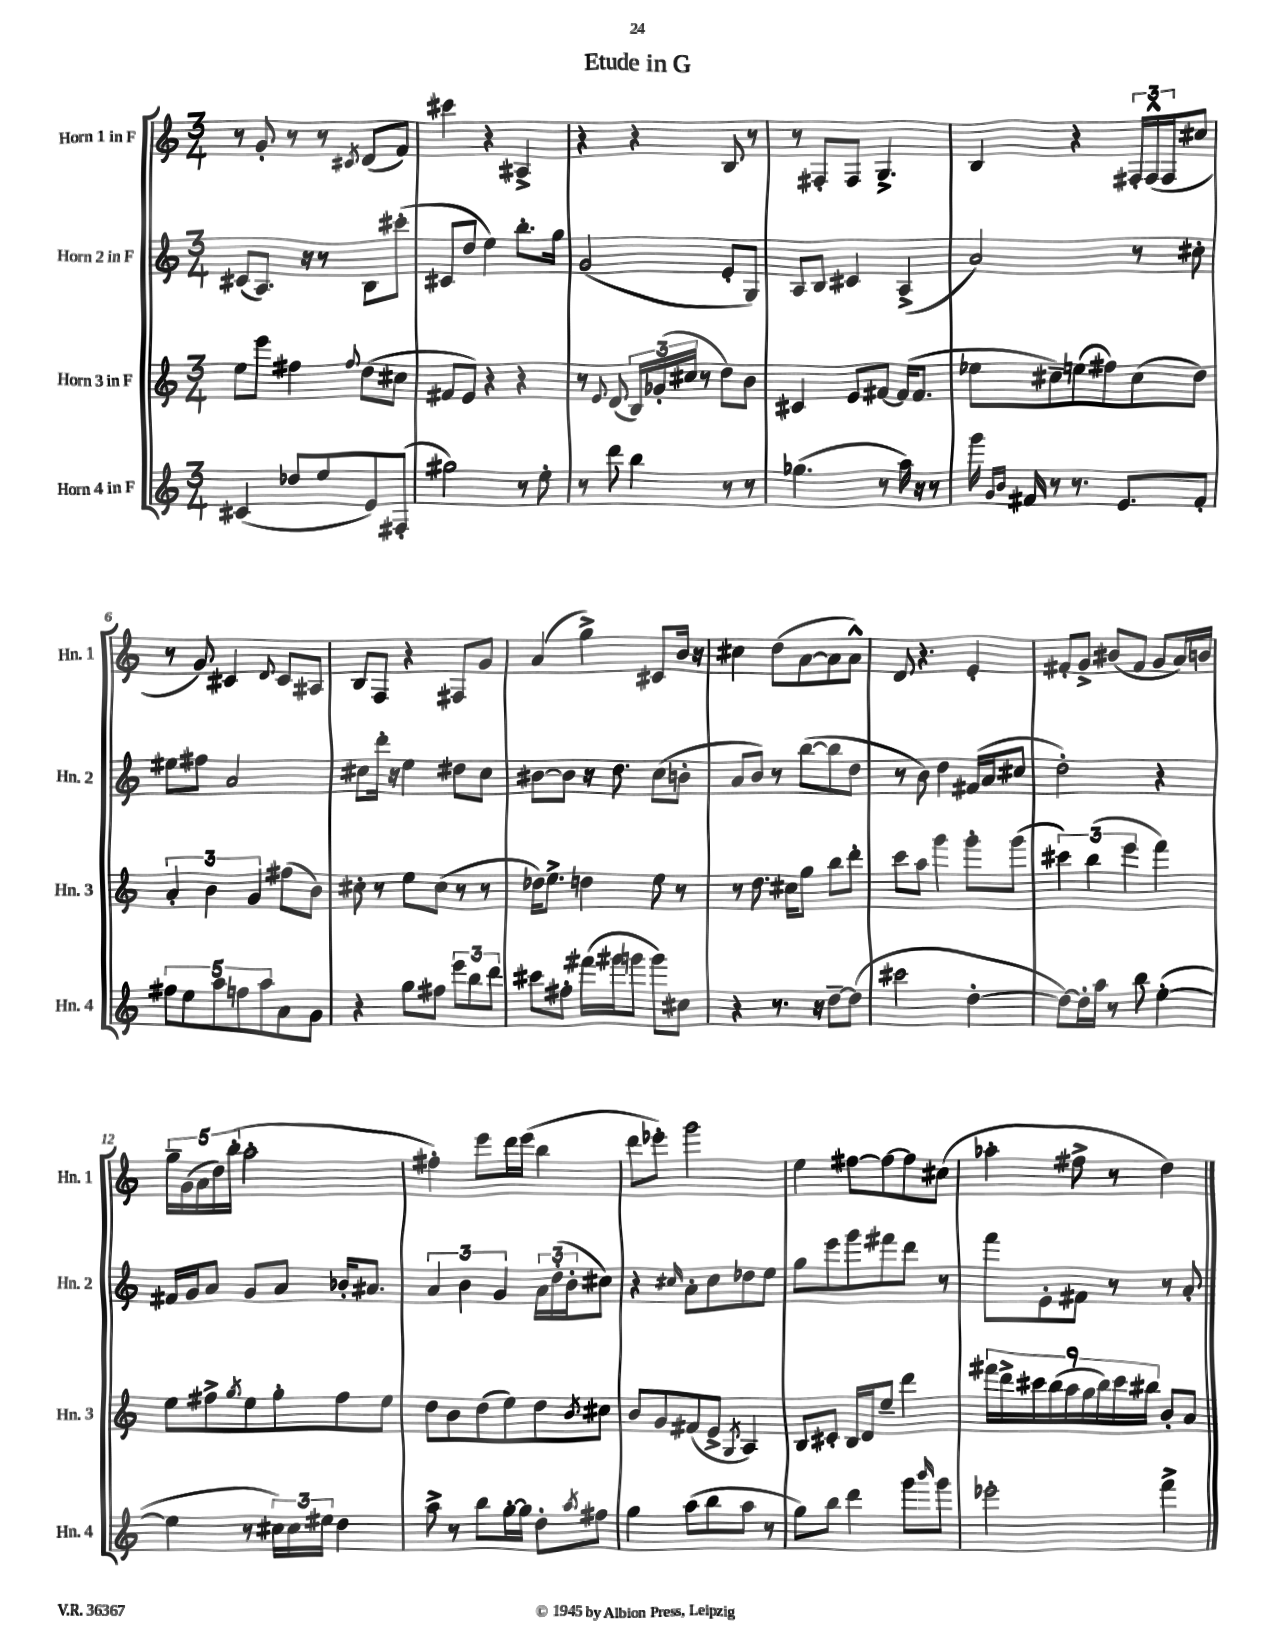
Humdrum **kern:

**kern	**kern	**kern	**kern
*part4	*part3	*part2	*part1
*staff4	*staff3	*staff2	*staff1
*I"Horn 4 in F	*I"Horn 3 in F	*I"Horn 2 in F	*I"Horn 1 in F
*I'Hn. 4	*I'Hn. 3	*I'Hn. 2	*I'Hn. 1
*clefG2	*clefG2	*clefG2	*clefG2
*k[]	*k[]	*k[]	*k[]
*M3/4	*M3/4	*M3/4	*M3/4
=1	=1	=1	=1
(4c#X/	8ee\L	(8c#X/L	8r
.	8eee\J	8.A/J)	8g'/
8dd-X/L	4ff#X\	.	8r
.	.	16r	.
8ee/	.	8r	8r
.	8qqff#/	.	8qc#X/
8e/)	(8dd\L	8B\L	(8d/L
(8F#X'/J	8cc#X\J	(8ccc#X'\J	8f/J)
=2	=2	=2	=2
2gg#X\)	8f#X/L	8c#X/L	4ccc#X\
.	8e/J)	8dd/J	.
.	4r	4ee\)	4r
8r	4r	8.bb'\L	4A#X^/
8ee'\	.	.	.
.	.	16gg\Jk	.
=3	=3	=3	=3
8r	8r	(2g/	4r
.	8qqe/	.	.
8ddd\	(8d/	.	.
4bb\	24B/LL)	.	4r
.	(24g-X'/	.	.
.	24cc#X/JJ	.	.
.	8r	.	.
8r	8dd\L)	8e'/L	8B/
8r	8b\J	8G/J)	8r
=4	=4	=4	=4
(4.gg-X\	4c#X/	8A/L	8r
.	.	8B/J	8F#X'/L
.	8e/L	4c#X/	8F#/J
8r	[8f#X/J	.	4.G^/
16aa\)	(16f#/KL]	(4A^/	.
16r	8.f#/J	.	.
8r	.	.	.
=5	=5	=5	=5
16ggg\	8ee-X\L	2a/)	4B/
16qqg/LL	.	.	.
16qqb/JJ	.	.	.
16f#X/	.	.	.
8r	8cc#X~\)	.	.
8.r	(8een\	.	4r
.	8ff#X\)	.	.
8.e/L	.	.	.
.	(8cc#\	8r	24F#X'/LL
.	.	.	(24F#^^/
.	.	.	24F#/J
8f#'/J	8dd\J)	8cc#X'\	8cc#X/J
!!LO:LB:g=z
=6	=6	=6	=6
10ff#X\L	6a'/	8ee#X\L	8r
10ee\	.	.	.
.	.	8ff#X\J	8g/)
.	6b\	.	.
10aa\	.	.	.
.	.	2a/	4c#X/
10ffn\	.	.	.
.	6g/	.	.
10aa\	.	.	.
.	.	.	8qqd/
8a\	(8ff#X\L	.	8c#/L
8g\J	8b\J)	.	8A#X/J
=7	=7	=7	=7
4r	8cc#X'\	8cc#X\L	8B/L
.	8r	16ddd'\Jk	8F/J
.	.	16r	.
8gg\L	8ee\L	4ee\	4r
8ff#X\J	(8cc#\J	.	.
12eee\L	8r	8dd#X\L	8F#X/L
12bb\	.	.	.
.	8r	8cc#\J	8g/J
12ddd\J	.	.	.
=8	=8	=8	=8
8ccc#X\L	16dd-X\KL)	[8b#X\L	(4a/
.	8.ee^\J	.	.
8ff#X'\J	.	8b#\J]	.
(16fff#X\LL	4ddn\	16r	4gg^\)
16ggg#X\J	.	8.dd\	.
8gggn\J	.	.	.
8ggg\L)	8ee\	(8cc\L	8c#X/L
8cc#X\J	8r	8bn'\J	16b/Jk
.	.	.	16r
=9	=9	=9	=9
4r	8r	8a/L	4cc#X\
.	8.dd\	8b/J)	.
8.r	.	8r	(8dd\L
.	16cc#X\KL	.	.
.	8gg\J	([8bb\L	[8a\
16r	.	.	.
[8dd~\L	8bb\L	8bb\]	8a\]
(8dd\J]	8ddd'\J	8dd\J	8a^^\J)
=10	=10	=10	=10
2ccc#X\	8ccc\L	8r	8d/
.	8aa\J	8b\)	4.r
.	4ggg\	4dd\	.
[4dd'\	8ggg'\L	(16f#X/LL	4e'/
.	.	16a/J	.
.	(8ggg\J	8cc#X/J	.
=11	=11	=11	=11
8dd\L_)	6ccc#X\)	2dd'\)	8f#X'/L
16dd'\L]	.	.	8g^/J
.	(6bb\	.	.
16aa\JJ	.	.	.
8r	.	.	(8b#X/L
.	6eee\	.	.
8bb\	.	.	8f#/J
([4ee'\	4fff\)	4r	8g/L
.	.	.	16a/L)
.	.	.	16bn/JJ
!!LO:LB:g=z
=12	=12	=12	=12
4ee\]	8ee\L	16f#X/LL	20gg~\LL
.	.	.	(20g\
.	.	16g/J	.
.	.	.	20a\
.	8ff#X^\	8a/J	.
.	.	.	20dd\)
.	.	.	(20bb'\JJ
.	8qgg/	.	.
8r	8ee\	8g/L	2aa'\
24cc#X\LL)	8gg'\	8a/J	.
24cc#\	.	.	.
24ee#X\JJ	.	.	.
4dd\	8ff#\	16b-X'/KL	.
.	.	8.a#X/J	.
.	8ee\J	.	.
=13	=13	=13	=13
8aa^\	8dd\L	6a/	4ff#X'\)
8r	8b\	.	.
.	.	6b\	.
8bb\L	(8dd\	.	8eee\L
.	.	6g/	.
[16gg'\L	8ee\)	.	16ddd\L
16gg\JJ]	.	.	(16eee\JJ
8dd'\L	8dd\	24a\LL	4bb\
.	.	(24dd'\	.
.	.	24b'\J	.
8qaa/	8qb/	.	.
8ff#X\J	8cc#X\J	8cc#X\J)	.
=14	=14	=14	=14
4gg\	8b/L	4r	8ddd\L
.	8g/	.	8eee-X'\J)
.	.	16qqcc#X/	.
(8aa\L	(8f#X/	8a'\L	2ggg\
8bb\	8e^/J	8cc#\	.
.	8qG/	.	.
8aa\J	4A/)	8dd-X\	.
8r	.	8ee\J	.
=15	=15	=15	=15
8gg\L)	8B/L	8gg\L	4ee\
8bb\J	8c#X'/J	8eee\	.
4ddd\	16B/LL	8ggg\	[8ff#X\L
.	16d/J	.	.
.	8ee~/J	8fff#X\	8ff#\_
8ggg\L	4ddd\	8ddd\J	8ff#\]
16qqbbb/	.	.	.
8ggg\J	.	8r	(8cc#X\J
=16	=16	=16	=16
2eee-X'\	18fff#X\LL	8fff\L	4aa-X'\
.	18ddd^\	.	.
.	18ccc#X\	.	.
.	.	8e'\	.
.	(18bb\	.	.
.	18aa\	.	.
.	.	8f#X\J	8ff#X^\
.	18gg\	.	.
.	18bb\)	.	.
.	.	8r	8r
.	18ccc#\	.	.
.	18bb#X\JJ	.	.
4fff^\	8b'/L	8r	4dd\)
.	8a/J	8a'/	.
==	==	==	==
*-	*-	*-	*-
